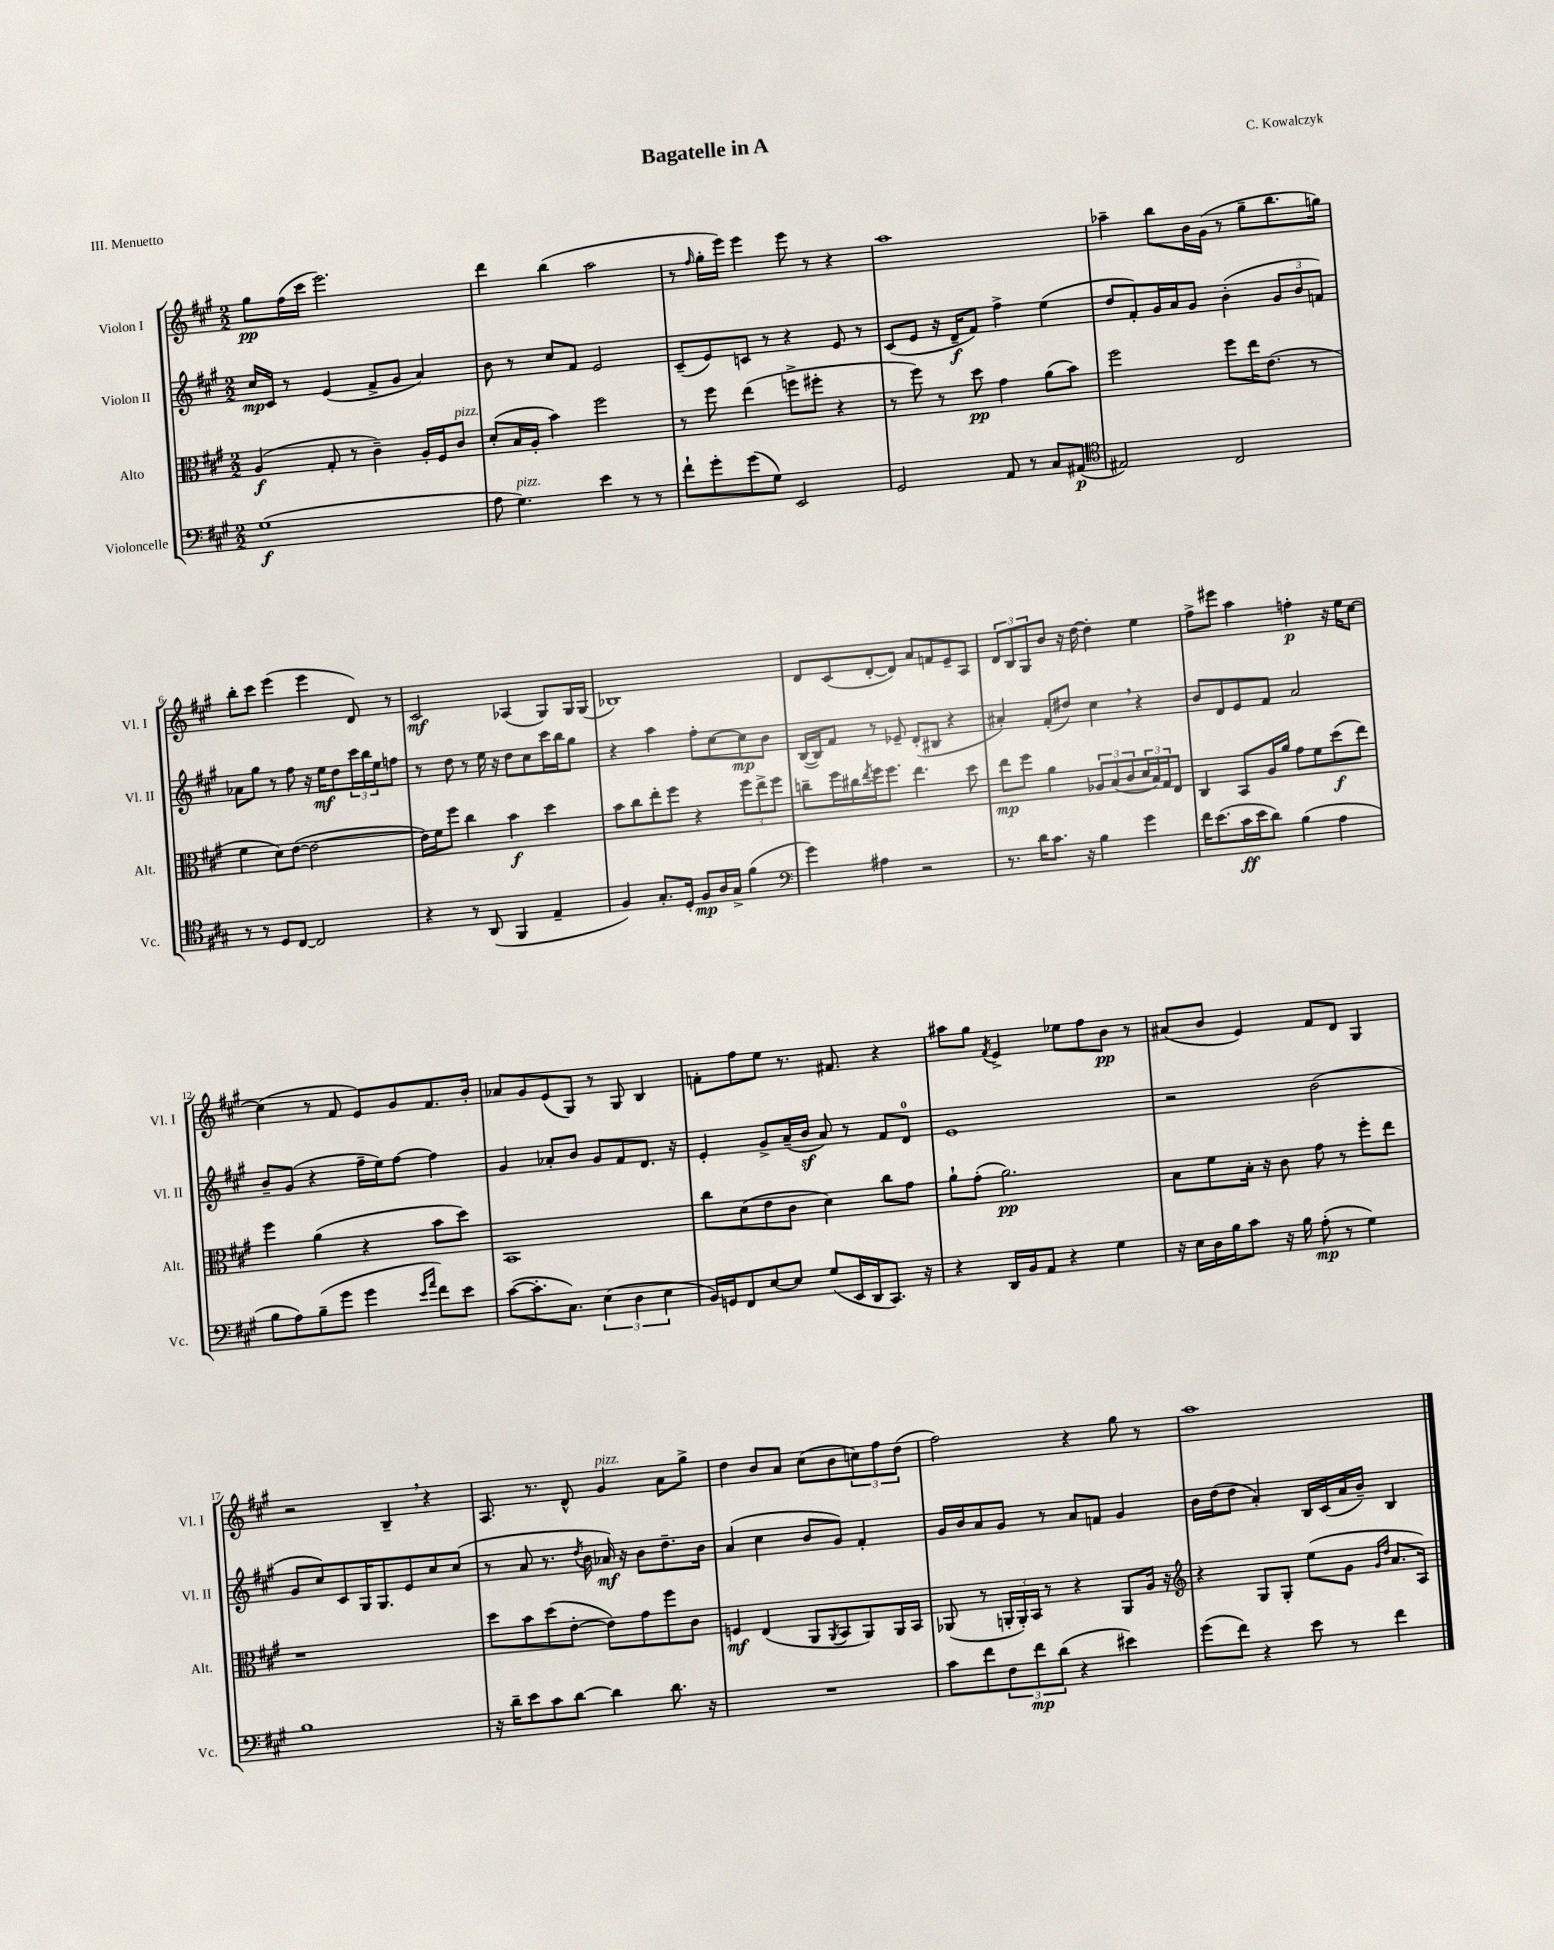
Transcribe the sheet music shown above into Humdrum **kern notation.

**kern	**kern	**kern	**kern
*staff4	*staff3	*staff2	*staff1
*clefF4	*clefC3	*clefG2	*clefG2
*k[f#c#g#]	*k[f#c#g#]	*k[f#c#g#]	*k[f#c#g#]
*M2/2	*M2/2	*M2/2	*M2/2
(1G#	(4A/	16cc#/LL	8gg#\L
.	.	16c#/JJ	.
.	.	8r	(16ff#\L
.	.	.	16ccc#\JJ
.	8G#'/	(4e/	2.eee\)
.	8r	.	.
.	4c#~\)	8f#^/L	.
.	.	8g#/J	.
.	16A'/LL	4a/)	.
.	16F#/J	.	.
.	8c#/J	.	.
=	=	=	=
8A\	(8d'/L	8b\	4ddd\
4.G#\)	16B/L	8r	.
.	16A'/JJ	.	.
.	4b\)	8cc#/L	(4bb\
.	.	8f#/J	.
4e\	2ff#\	2e/	2aa\
8r	.	.	.
8r	.	.	.
=	=	=	=
8f#`\L	8r	(8c#~/L	8r
.	.	.	16qqff#/
8g#'\	8ff#\	8e/)	16gg#'\LL
.	.	.	16eee\JJ)
(8g#\	(4ee\	8c/J	4eee\
8G#\J)	.	8r	.
2EE/	8ff^\L	4r	8eee\
.	8ff#'\J	.	8r
.	4r	8e/	4r
.	.	8r	.
=	=	=	=
2GG#/	8r	(8c#/L	1aa
.	8ff#\)	8e/J	.
.	8r	16r	.
.	.	16d~/LK	.
.	8dd\	8f#/J)	.
8AA/	4g#\	4ff#^\	.
8r	.	.	.
8C#/L	(8a\L	(4ee\	.
(8AA#/J	8b\J)	.	.
=	=	=	=
*clefC4	*	*	*
2E#/)	2ff#\	8dd/L	4aa-~\
.	.	8f#'/)	.
.	.	16g#/L	8bb\L
.	.	16a/J	.
.	.	8g#/J	16b\L
.	.	.	(16g#\JJ
2C#/	8ff#\L	(4b'\	8r
.	16ee\K	.	8gg#~\L
.	(8.e\J	.	.
.	.	12g#/L	8.bb\
.	.	12b/	.
.	8r	.	.
.	.	12f/J)	.
.	.	.	16gg\Jk)
=	=	=	=
8r	4f#\	8a-\L	8bb'\L
8r	.	8gg#\J	8ccc#\J
8D/L	8d\L)	8r	(4eee\
[8C#/J	([8e\J	8ff#\	.
2C#/]	2e\_	16r	4eee\
.	.	16ee\LK	.
.	.	8dd\	.
.	.	24ccc#\L	8d/)
.	.	24bb\	.
.	.	24ee\J	.
.	.	8ff\J	8r
=	=	=	=
4r	16e\]LL)	8r	2c#/
.	16f#\J	.	.
.	8ff#\J	8dd\	.
8r	4cc#\	8r	.
(8AA/	.	16ee\	.
.	.	16r	.
4FF#/	4b\	8dd\L	(4A-/
.	.	8cc#\	.
4E~/	4dd\	16ccc#\L	8G#/L)
.	.	16bb\J	.
.	.	8gg#\J	16G#/L
.	.	.	(16G#/JJ
=	=	=	=
4F#/)	8b\L	4r	1B-)
.	8cc#\	.	.
8.G#'/L	8ee'\	4aa\	.
.	8ff#\J	.	.
16D'/Jk	.	.	.
8F#/L	4r	8ff#'\L	.
16A/L	.	[8cc#\	.
16G#^/JJ	.	.	.
(4f#\	12ff#\L	8cc#\]	.
.	12ee^\	.	.
.	.	8b\J	.
.	12ff#\J	.	.
=	=	=	=
*clefF4	*	*	*
4g#\)	8cc~\L	([16B/LL	8d/L
.	.	16B/]J)	.
.	16ff#\L	8f#/J	(8c#/
.	16cc#\	.	.
.	8qee/	.	.
4A#\	16ff#\J	8r	[8d'/
.	8.ff#\J	.	.
.	.	8e-~/	8d/]J)
2r	4.ee\	(8d'/L	8a/L
.	.	8B#/J	8f/
.	.	4r	8e~/
.	8dd\	.	8A/J
=	=	=	=
8.r	8ee\L	4a#'/)	12d/L
.	.	.	12B/
.	8ff#\J	.	.
.	.	.	12G#/
16d\LK	.	.	.
8.c#\J	4a\	(8f#'/L	8b/J
.	.	8dd#/J)	16r
16r	.	.	[16dd\
4B\	12A-/L	4cc#\	4dd'\]
.	(12B/	.	.
.	12c#/	.	.
4g#\	24d/L	4r	4ee\
.	24B/)	.	.
.	24G#/J	.	.
.	8E/J	.	.
=	=	=	=
16f#\LK	4C#/	8b/L	8ff#^\L
(8.e\	.	.	.
.	.	8d/	8eee#\J
16c#\L	8BB/L	8e/	4aa\
16e\J	.	.	.
8d\J)	16A/L	8f#/J	.
.	16a/JJ	.	.
(4B\	8g#\L	2a/	4ff'\
.	8f#\	.	.
4A\	(8dd\	.	16r
.	.	.	16ee\LK
.	8ee\J)	.	[8cc#\J
=	=	=	=
8B\L	4ff#\	8b~/L	(4cc#\]
8A\)	.	(8g#/J	.
(8B~\	(4a\	4r	8r
8g#\J	.	.	8f#/
4g#\	4r	16ff#~\LL	8e/L)
.	.	16ee\J)	.
.	.	[8ff#\J	8g#/
16qqe/LL	.	.	.
16qqa/JJ	.	.	.
8f#\L)	8b\L	4ff#\]	8.f#/
8e\J	8dd\J)	.	.
.	.	.	16b'/Jk
=	=	=	=
([8c#\L	1BB	4g#/	8a-/L
8.c#'\]	.	.	8g#/
.	.	8a-'/L	(8e/
8.C#\J)	.	.	.
.	.	8b/J	8G#/J)
(6E\	.	8g#/L	8r
.	.	8f#/	8G#/
6D\	.	.	.
.	.	8.d/J	4B/
6E\	.	.	.
.	.	16r	.
=	=	=	=
16BB/LL)	8cc#\L	4e'/	8f'\L
16GG/J	.	.	.
8FF#/	(8d\	.	8ff#\
[8E/	8e\	8g#^/L	8ee\J
8E/]J	8c#\J	(16a~/L	8.r
.	.	16b/JJ	.
(8G#/L	4d\)	8a/)	.
.	.	.	8.f#/
16EE/L	.	8r	.
16DD/J	.	.	.
8.CC#/J)	8cc#\L	8f#/L	4r
.	8g#\J	8d/J	.
16r	.	.	.
=	=	=	=
4r	8a`\L	1e	8aa#\L
.	(8g#'\J	.	8gg#\J
.	.	.	8qf#/
16DD/LL	2.a\)	.	4e^/
16BB/J	.	.	.
8AA/J	.	.	.
4r	.	.	8ee-\L
.	.	.	8ff#\
4G#\	.	.	8b\J
.	.	.	8r
=	=	=	=
16r	8B\L	2r	(8a#/L
16E\LL	.	.	.
16D\	8f#\	.	8b/J
16B\J	.	.	.
8c#\J	16B'\Jk	.	4e/)
.	16r	.	.
16r	8c#\	.	.
16B\	.	.	.
(8A'\	8g#\	(2b\	8f#/L
8r	8r	.	8d/J
4G#\)	8ff#'\L	.	4G#/
.	8ee\J	.	.
=	=	=	=
1B	1r	8g#/L	2r
.	.	8cc#/)	.
.	.	8c#/	.
.	.	16G#/K	.
.	.	8.G#/	.
.	.	.	4B~/
.	.	8e/	.
.	.	8cc#/	4r
.	.	(8cc#/J	.
=	=	=	=
16r	8dd\L	8r	8.A/
16d~\LK	.	.	.
8e\	8b\	8a/	.
.	.	.	8.r
8c#\	(8dd\	8.r	.
[8d\J	[8e'\J	.	8d^^/
.	.	8qdd/	.
.	.	16b\	.
4d\]	8e\]L)	16a-/)	4g#/
.	.	16r	.
.	8g#\	8b\L	.
8.d\	8ff#\	8.dd~\	8a\L
.	8c#\J	.	8gg#^\J
16r	.	16b\Jk	.
=	=	=	=
1r	4F/	(4a/	4dd\
.	(4E/	4cc#\	8b/L
.	.	.	8a/J
.	8AA/L	8b/L	(8cc#\L
.	8qAA/	.	.
.	8BB/	8g#/J)	8b\
.	8AA/)	4f#'/	12cc\)
.	.	.	12ff#\
.	16AA/L	.	.
.	.	.	(12dd\J
.	16BB/JJ	.	.
=	=	=	=
8c#\L	(8AA-/	16g#/LL	2ff#\)
.	.	16b/J	.
8f#\	8r	8a/	.
12F#\	24AA'/LL	8g#/J	.
.	24AA'/)	.	.
12f#\	24BB/JJ	.	.
.	8r	8r	.
(12d\J	.	.	.
4r	4r	8a/L	4r
.	.	8f/J	.
4e#\)	8AA/L	4g#/	8gg#\
.	16A/Jk	.	8r
.	16r	.	.
=	=	=	=
*	*clefG2	*	*
(8g#\L	4r	16b\LL	1aa
.	.	(16dd\J	.
8f#\J)	.	8dd\J	.
4r	8G#/L	4a'/)	.
.	8G#'/J	.	.
8e\	(8ee\L	16B/LL	.
.	.	(16c#/	.
8r	8g#\J	16a/	.
.	.	16b~/JJ)	.
.	16qqg#/LL	.	.
.	16qqdd/JJ	.	.
4f#\	8.a/L	4B/	.
.	16A/Jk)	.	.
==	==	==	==
*-	*-	*-	*-
